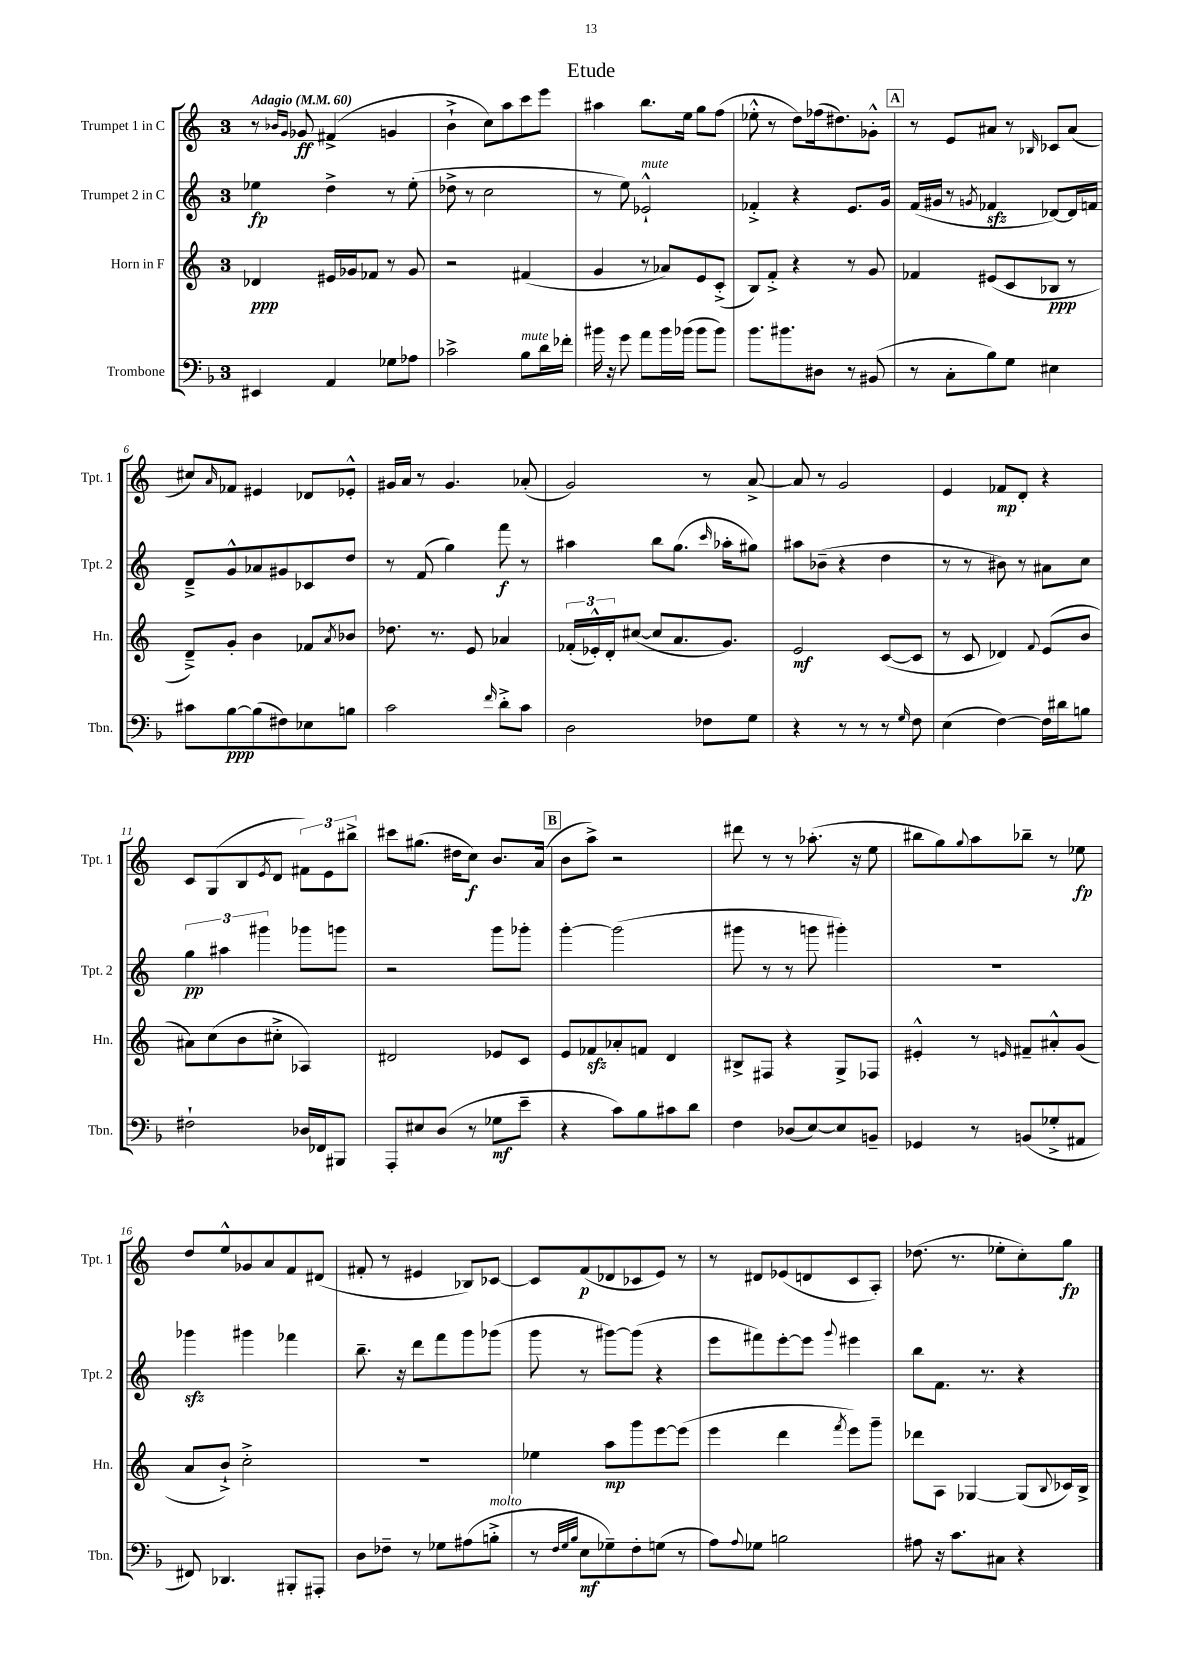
\header { title = "Etude" }
<<
\new StaffGroup <<
\new Staff = "s0" \with { instrumentName = "Trumpet 1 in C" shortInstrumentName = "Tpt. 1" } {
    \clef treble \key c \major \once \override Staff.TimeSignature.style = #'single-digit \time 3/4 \tempo "Adagio" 4 = 60
    r8 \grace { bes'16 g'16 } ges'8\ff fis'4->( g'4 |
    b'4-!-> c''8) a''8 c'''8 e'''8 |
    ais''4 b''8. e''16 g''8 f''8( |
    ees''8-.-^ r8 d''8) fes''16( dis''8.) ges'8-.-^ |
    \mark \markup { \box "A" } r8 e'8 ais'8 r8 \grace { bes16 } ces'8 ais'8( |
    cis''8) \grace { a'16 } fes'8 eis'4 des'8 ees'8-.-^ |
    gis'16 a'16 r8 gis'4. aes'8-.( |
    g'2) r8 a'8~-> |
    a'8 r8 g'2 |
    e'4 fes'8\mp d'8-. r4 |
    c'8 g8( b8 \acciaccatura { e'8 } d'8 \tuplet 3/2 { fis'8) e'8 bis''8-> } |
    cis'''8 gis''8.( dis''16 c''8\f) b'8. a'16( |
    \mark \markup { \box "B" } b'8 a''8->) r2 |
    dis'''8 r8 r8 aes''8.-.( r16 e''8 |
    bis''8 g''8) \appoggiatura { g''8 } a''8 bes''8-- r8 ees''8\fp |
    d''8 e''8-^ ges'8 a'8 f'8 dis'8( |
    fis'8-. r8 eis'4 bes8) ces'8~ |
    ces'8 f'8\p( des'8 ces'8 e'8) r8 |
    r8 dis'8 ees'8( d'8 c'8 a8-.) |
    des''8.( r8. ees''8-. c''8-.) g''8\fp \bar "|." |
}
\new Staff = "s1" \with { instrumentName = "Trumpet 2 in C" shortInstrumentName = "Tpt. 2" } {
    \clef treble \key c \major \once \override Staff.TimeSignature.style = #'single-digit \time 3/4
    ees''4\fp d''4-> r8 ees''8-.( |
    des''8-> r8 c''2 |
    r8 e''8) ees'2-!-^^\markup { \italic "mute" } |
    fes'4-.-> r4 e'8. g'16 |
    \mark \markup { \box "A" } f'16( gis'16 r8 \acciaccatura { g'8 } fes'4\sfz des'8~) des'16 f'16 |
    d'8---> g'8-^ aes'8 gis'8 ces'8 d''8 |
    r8 f'8( g''4) f'''8\f r8 |
    ais''4 b''8 g''8.( \grace { c'''16 } aes''16-. gis''8) |
    ais''8 bes'8--( r4 d''4 |
    r8 r8 bis'8) r8 ais'8 c''8 |
    \tuplet 3/2 { g''4\pp ais''4 gis'''4 } ges'''8 g'''8 |
    r2 g'''8 ges'''8-. |
    \mark \markup { \box "B" } g'''4~-. g'''2( |
    gis'''8 r8 r8 g'''8 gis'''4-.) |
    R2. |
    ges'''4\sfz gis'''4 fes'''4 |
    b''8.-- r16 d'''8 f'''8 g'''8 ges'''8( |
    g'''8 r8 gis'''8~) gis'''8( r4 |
    e'''8 fis'''8) e'''8~-. e'''8 \appoggiatura { g'''8 } eis'''4 |
    b''8 f'8. r8. r4 \bar "|." |
}
\new Staff = "s2" \with { instrumentName = "Horn in F" shortInstrumentName = "Hn." } {
    \clef treble \key c \major \once \override Staff.TimeSignature.style = #'single-digit \time 3/4
    des'4\ppp eis'16 ges'16 fes'8 r8 ges'8 |
    r2 fis'4( |
    g'4 r8 aes'8) e'8 c'8-.->( |
    b8) f'8-.-> r4 r8 g'8 |
    \mark \markup { \box "A" } fes'4 eis'8( c'8 bes8\ppp r8 |
    d'8--->) g'8-. b'4 fes'8 \acciaccatura { a'8 } bes'8 |
    des''8. r8. e'8 aes'4 |
    \tuplet 3/2 { fes'16-.( ees'16-.-^) d'16-. } cis''8~( cis''8 a'8. g'8.) |
    e'2\mf c'8~( c'8 |
    r8 c'8 des'4) \appoggiatura { f'8 } e'8( b'8 |
    ais'8) c''8( b'8 cis''8-.-> aes4) |
    dis'2 ees'8 c'8 |
    \mark \markup { \box "B" } e'8 fes'8\sfz aes'8-. f'8 d'4 |
    bis8-> fis8 r4 g8-> fes8 |
    eis'4-.-^ r8 \grace { e'16 } fis'8-- ais'8-.-^ g'8( |
    a'8 b'8-!->) c''2-.-> |
    R2. |
    ees''4 a''8\mp g'''8 e'''8~ e'''8( |
    e'''4 d'''4 \acciaccatura { f'''8 } e'''8) g'''8-- |
    des'''8 a8 ges4~ ges8( \appoggiatura { b8 } ces'16) b16-> \bar "|." |
}
\new Staff = "s3" \with { instrumentName = "Trombone" shortInstrumentName = "Tbn." } {
    \clef bass \key f \major \once \override Staff.TimeSignature.style = #'single-digit \time 3/4
    eis,4 a,4 ges8 aes8 |
    ces'2-> bes8^\markup { \italic "mute" } d'16 fes'16-. |
    bis'16 r16 g'8 a'8 bis'16 bes'16( bes'8 bes'8) |
    bes'8. bis'8. dis8 r8 bis,8( |
    \mark \markup { \box "A" } r8 c8-. bes8) g8 eis4 |
    cis'8 bes8~\ppp bes8( fis8) ees8 b8 |
    c'2 \grace { f'16 } d'8-.-> c'8 |
    d2 fes8 g8 |
    r4 r8 r8 r8 \grace { g16 } f8 |
    e4( f4~) f16 dis'16 b8 |
    fis2-! des16 fes,16 bis,,8 |
    a,,8-. eis8 d8( r8 ges8\mf e'8-- |
    \mark \markup { \box "B" } r4 c'8) bes8 cis'8 d'8 |
    f4 des8( e8~) e8 b,8-- |
    ges,4 r8 b,8( ges8-.-> ais,8 |
    fis,8) des,4. bis,,8-. ais,,8-. |
    d8 fes8-- r8 ges8 ais8( b8-.->^\markup { \italic "molto" } |
    r8 \grace { f32 g32 bes32 } e8\mf ges8--) f8-. g8( r8 |
    a8) \appoggiatura { a8 } ges8 b2 |
    ais8 r16 c'8. cis8 r4 \bar "|." |
}
>>
>>
